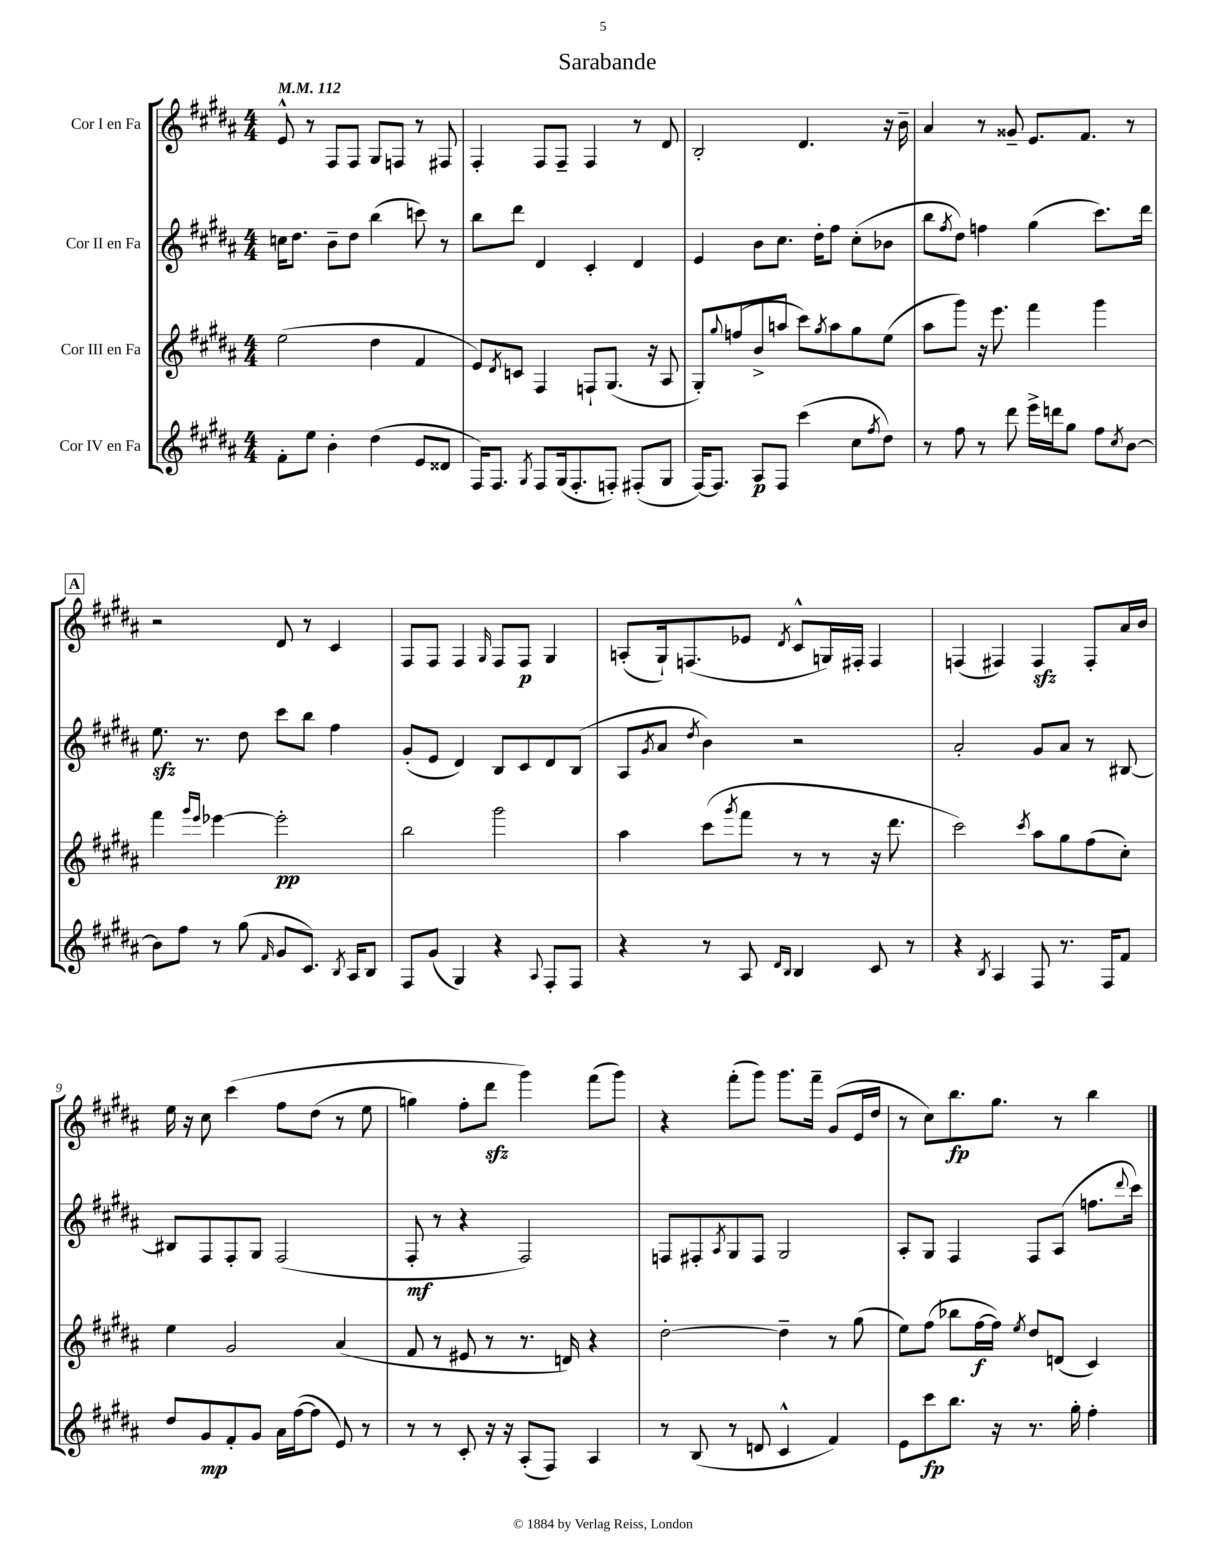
\header { title = "Sarabande" }
<<
\new StaffGroup <<
\new Staff = "s0" \with { instrumentName = "Cor I en Fa" } {
    \clef treble \key b \major \numericTimeSignature \time 4/4 \tempo 4 = 112
    e'8-^ r8 fis8 fis8 gis8 f8 r8 fis8 |
    fis4-. fis8 fis8-- fis4 r8 dis'8 |
    b2-. dis'4. r16 b'16-- |
    ais'4 r8 gisis'8-- e'8. fis'8. r8 |
    \mark \markup { \box "A" } r2 dis'8 r8 cis'4 |
    fis8 fis8 fis4 \grace { gis16 } fis8 fis8\p gis4 |
    a8-.( gis16-!) f8.( ees'8 \acciaccatura { dis'8 } cis'8-^ g16) fis16-. fis4 |
    f4( fis4) fis4\sfz fis8-. ais'16 b'16 |
    e''16 r16 cis''8 cis'''4\( fis''8 dis''8( r8 e''8 |
    g''4) fis''8-. dis'''8\sfz gis'''4\) fis'''8( gis'''8) |
    r4 fis'''8-.( gis'''8) gis'''8. fis'''16-- gis'8( e'16 dis''16 |
    r8 cis''8) b''8.\fp gis''8. r8 b''4 \bar "|." |
}
\new Staff = "s1" \with { instrumentName = "Cor II en Fa" } {
    \clef treble \key b \major \numericTimeSignature \time 4/4
    c''16 dis''8. b'8-- dis''8 b''4( c'''8) r8 |
    b''8 dis'''8 dis'4 cis'4-. dis'4 |
    e'4 b'8 cis''8. dis''16-. fis''8 cis''8-.( bes'8 |
    b''8 \acciaccatura { fis''8 } dis''8) f''4 gis''4( cis'''8.) dis'''16 |
    \mark \markup { \box "A" } e''8.\sfz r8. dis''8 cis'''8 b''8 fis''4 |
    gis'8-.( e'8 dis'4) b8 cis'8 dis'8 b8( |
    ais8 \acciaccatura { gis'8 } ais'8 \acciaccatura { dis''8 } b'4) r2 |
    ais'2-. gis'8 ais'8 r8 bis8~ |
    bis8 fis8 fis8-. gis8 fis2( |
    fis8-.\mf r8 r4 fis2) |
    f8 fis8-. \acciaccatura { ais8 } gis8 fis8 gis2 |
    ais8-. gis8 fis4 fis8 ais8( f''8. \appoggiatura { dis'''8 } cis'''16) \bar "|." |
}
\new Staff = "s2" \with { instrumentName = "Cor III en Fa" } {
    \clef treble \key b \major \numericTimeSignature \time 4/4
    e''2( dis''4 fis'4 |
    e'8) \acciaccatura { dis'8 } c'8 fis4 f8-! gis8.( r16 ais8 |
    gis8-.) \appoggiatura { gis''8 } f''8( b'8-> a''8 cis'''8) \acciaccatura { gis''8 } a''8 gis''8 e''8( |
    ais''8 gis'''8) r16 e'''8. fis'''4 gis'''4 |
    \mark \markup { \box "A" } fis'''4 \grace { gis'''16 e'''16 } ees'''4~ ees'''2-.\pp |
    b''2 gis'''2 |
    ais''4 cis'''8( \acciaccatura { gis'''8 } fis'''8 r8 r8 r16 dis'''8. |
    cis'''2) \acciaccatura { cis'''8 } ais''8 gis''8 fis''8( cis''8-.) |
    e''4 gis'2 ais'4( |
    fis'8 r8 eis'8 r8 r8. d'16) r4 |
    dis''2~-. dis''4-- r8 gis''8( |
    e''8) fis''8( bes''8 fis''16~\f fis''16) \acciaccatura { e''8 } dis''8 d'8( cis'4) \bar "|." |
}
\new Staff = "s3" \with { instrumentName = "Cor IV en Fa" } {
    \clef treble \key b \major \numericTimeSignature \time 4/4
    fis'8-. e''8 b'4-. dis''4( e'8 disis'8 |
    fis16) fis8. \acciaccatura { gis8 } fis8 gis16( fis8.-. f8-.) fis8-.( gis8 |
    fis16~) fis8. ais8\p fis8 cis'''4( cis''8 \acciaccatura { fis''8 } dis''8) |
    r8 fis''8 r8 dis'''8 e'''16-> d'''16 gis''8 fis''8 \acciaccatura { cis''8 } b'8~ |
    \mark \markup { \box "A" } b'8 fis''8 r8 gis''8( \grace { fis'16 } gis'8 cis'8.) \acciaccatura { b8 } ais16 b8 |
    fis8 gis'8( gis4) r4 \appoggiatura { ais8 } fis8-. fis8 |
    r4 r8 ais8 \grace { dis'16 b16 } b4 cis'8 r8 |
    r4 \acciaccatura { b8 } ais4 fis8 r8. fis16 fis'8 |
    dis''8 gis'8\mp fis'8-. gis'8 ais'16 fis''16~( fis''8 e'8) r8 |
    r8 r8 cis'8-. r16 r16 ais8-.( fis8) ais4 |
    r8 b8( r8 d'8 cis'4-^ fis'4) |
    e'8 cis'''8\fp b''8. r16 r8. gis''16-. fis''4-. \bar "|." |
}
>>
>>
